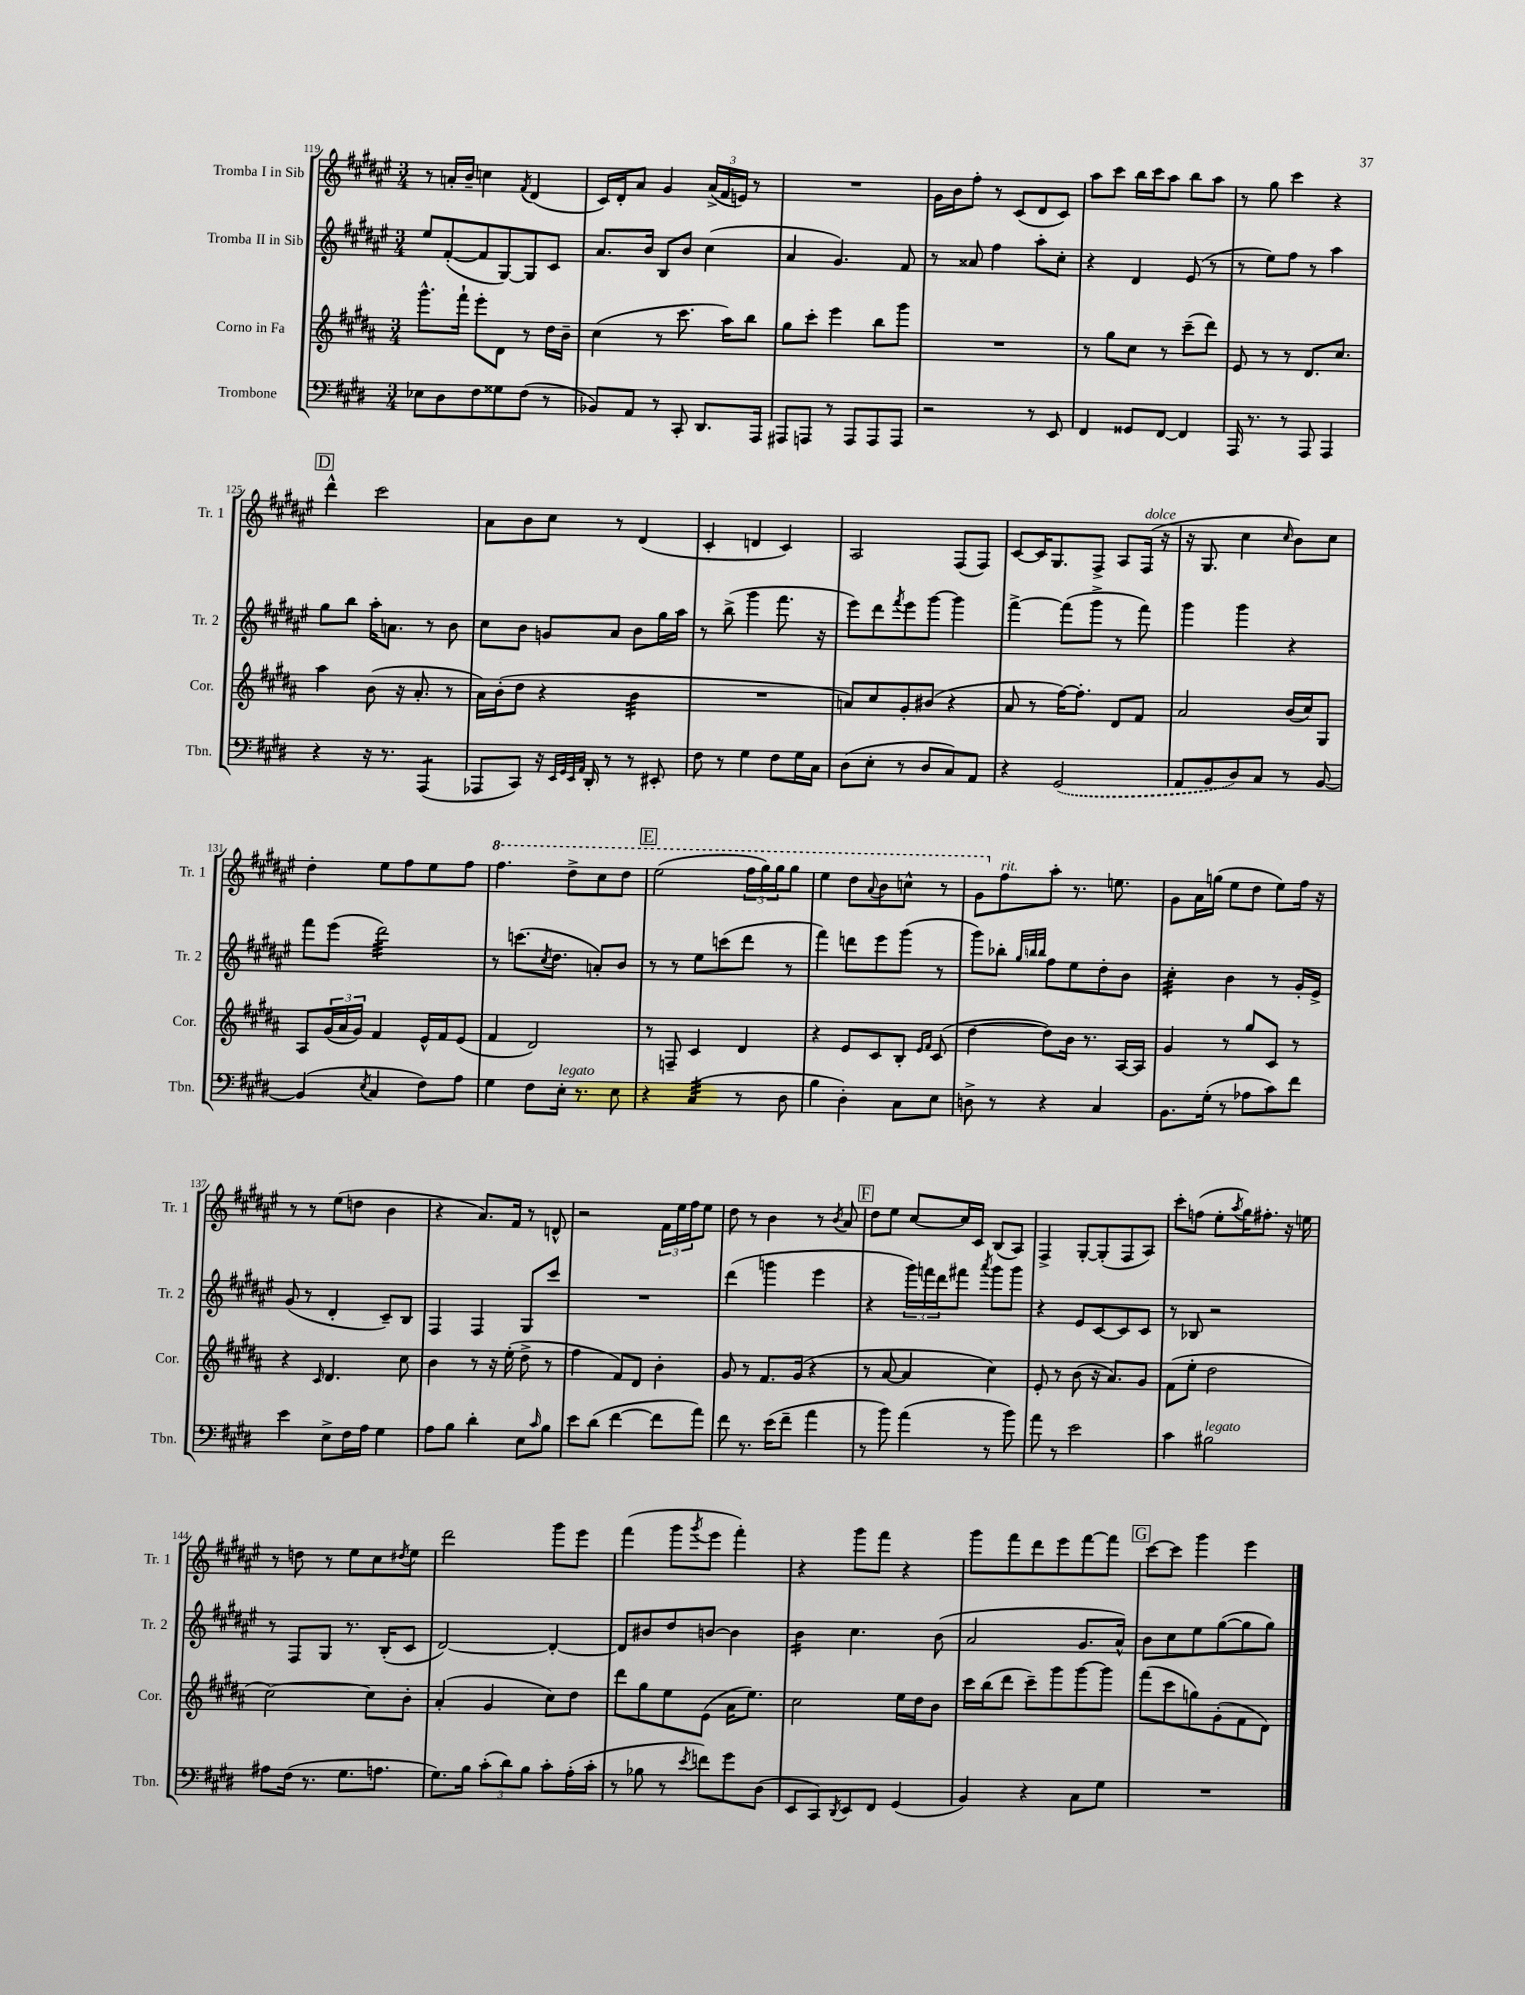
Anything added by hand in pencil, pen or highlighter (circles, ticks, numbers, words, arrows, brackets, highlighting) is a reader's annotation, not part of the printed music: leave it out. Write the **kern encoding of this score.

**kern	**kern	**kern	**kern
*staff4	*staff3	*staff2	*staff1
*clefF4	*clefG2	*clefG2	*clefG2
*k[f#c#g#d#]	*k[f#c#g#d#a#]	*k[f#c#g#d#a#e#]	*k[f#c#g#d#a#e#]
*M3/4	*M3/4	*M3/4	*M3/4
8E-	8.ggg#^^	8ee#	8r
8D#	.	([8f#'	16a'
.	16fff#`	.	16b~
8F#	8eee'	8f#]	4cc
8G##	8d#	[8G#)	.
.	.	.	8qf#
(8F#	8r	8G#]	(4d#
8r	16dd#	8c#	.
.	16b~	.	.
=	=	=	=
8BB-)	(4cc#	8.a#	16c#)
.	.	.	16d#'
8AA	.	.	8a#
.	.	16b	.
8r	8r	8B	4g#
8CC#'	8.ccc#	8b	.
8.DD#	.	(4cc#	(24a#^
.	.	.	24f#
.	16aa#)	.	.
.	.	.	24e)
.	8bb	.	8r
16AAA	.	.	.
=	=	=	=
8AAA#	8gg#	4a#	2.r
8AAA	8ccc#'	.	.
8r	4eee	4.g#)	.
8AAA	.	.	.
8AAA	8bb	.	.
8AAA	8ggg#	8f#	.
=	=	=	=
2r	2.r	8r	16g#
.	.	.	16b
.	.	8a##	8ff#'
.	.	4ff#	8r
.	.	.	(8c#
8r	.	8aa#'	8d#
8EE	.	8cc#'	8c#)
=	=	=	=
4FF#	8r	4r	8aa#
.	8gg#	.	8ccc#
8GG##	8cc#	4d#	16bb
.	.	.	16ccc#
[8FF#	8r	.	8aa#
4FF#]	(8ccc#~	(8e#	8bb
.	8ddd#)	8r	8aa#
=	=	=	=
16AAA	8e	8r	8r
8.r	.	.	.
.	8r	8ee#)	8gg#
8r	8r	8ff#	4ccc#
8AAA	8.d#	8r	.
4AAA	.	4aa#	4r
.	8.cc#	.	.
=	=	=	=
4r	4aa#	8gg#	4ddd#^^
.	.	8bb	.
16r	(8b	16aa#'	2ccc#
8.r	.	8.a	.
.	16r	.	.
.	8.a#'	.	.
(4AAA	.	8r	.
.	8r	8b	.
=	=	=	=
8AAA-	16a#)	8cc#	8a#
.	(16b'	.	.
8CC#)	8dd#	8b	8b
16r	4r	8g	8cc#
32qqEE	.	.	.
32qqGG#	.	.	.
32qqEE	.	.	.
32qqAA	.	.	.
16DD#'	.	.	.
8r	.	8a#	8r
8r	4b	8b	(4d#
8EE#'	.	16gg#	.
.	.	16aa#	.
=	=	=	=
8F#	2.r	8r	4c#'
8r	.	(8bb^	.
4G#	.	4ggg#	4d
8F#	.	8.fff#	4c#)
16G#	.	.	.
16C#	.	16r	.
=	=	=	=
(8D#	8a)	8eee#)	2A#
8E'	8cc#	8ddd#	.
.	.	8qfff#	.
8r	8g#'	8eee#	.
8D#	(8b#	[8ggg#	.
8C#)	4r	4ggg#]	(8F#
8AA	.	.	8F#)
=	=	=	=
4r	8a#	[4fff#^	[8c#
.	8r	.	16c#]
.	.	.	8.G#
(2GG#	[16ff#)	(8fff#]	.
.	8.ff#']	.	.
.	.	8ggg#^	8F#^
.	8d#	8r	8A#
.	8f#	8fff#)	(16F#
.	.	.	16r
=	=	=	=
8AA	2a#	4ggg#	16r
.	.	.	8.G#
8BB	.	.	.
8D#)	.	4ggg#	4cc#
8C#	.	.	.
.	.	.	16qqcc#
8r	(16b	4r	8b)
.	16cc#)	.	.
[8BB	8G#	.	8cc#
=	=	=	=
(4BB]	8A#	8fff#	4dd#'
.	(24g#	(8eee#	.
.	24a#	.	.
.	24g#)	.	.
8qE	.	.	.
4C#	4f#	2ddd#)	8ee#
.	.	.	8ff#
8F#)	16e^^	.	8ee#
.	16f#	.	.
8A	(8e	.	8ff#
=	=	=	=
4G#	4f#	8r	4.fff#
.	.	(8.ccc	.
8F#	2d#)	.	.
.	.	8qcc#	.
.	.	8.dd#	.
16E'	.	.	8ddd#^
8.r	.	.	.
.	.	8a')	8ccc#
8E	.	8b	8ddd#
=	=	=	=
4r	8r	8r	(2eee#
.	8F~	8r	.
(4C#	4c#	8ee#	.
.	.	(8ccc	.
8r	4d#	8ddd#	24fff#
.	.	.	24ggg#)
.	.	.	24ggg#
8D#	.	8r	8ggg#
=	=	=	=
4B	4r	4fff#)	4eee#
4D#')	8e	8ddd	8ddd#
.	.	.	8qqaa#
.	8c#	8eee#	8bb
8C#	8B'	(8ggg#	8ccc^^
.	16qqe	.	.
.	16qqf#	.	.
8E	(8c#	8r	8r
=	=	=	=
8D^	[4dd#	8ggg#)	8gg#
8r	.	8bb-'	8ff#
.	.	32qqgg#	.
.	.	32qqbb	.
.	.	32qqbb	.
4r	8dd#])	8ff#	8aa#'
.	16b	8ee#	8.r
.	8.r	.	.
4C#	.	8dd#'	.
.	.	.	8.ee
.	[16A#	8b	.
.	16A#]	.	.
=	=	=	=
8.BB	4g#	4cc#'	8g#
.	.	.	16a#
(16G#'	.	.	(16gg
8r	8r	4b	8ee#
8A-	8gg#	.	8dd#
8c#)	8c#	8r	8ee#)
8f#	8r	16g#'	16ff#
.	.	16e#^	16r
=	=	=	=
4e	4r	(8g#	8r
.	.	8r	8r
.	16qqc#	.	.
8E^	4.d#	4d#'	(8ee#
16F#	.	.	8dd
16A	.	.	.
4G#	.	8c#~)	4b
.	8cc#	8B	.
=	=	=	=
8A	4b	4F#	4r
8B	.	.	.
4d#'	8r	4F#	8.a#)
.	16r	.	.
.	(16ee'	.	16f#
8E	8dd#^	8G#	8r
16qqc#	.	.	.
8B	8r	8ccc#	8d^^
=	=	=	=
8e	4ff#	2.r	2r
(8d#	.	.	.
[4f#	8f#)	.	.
.	8d#	.	.
8f#]	4b'	.	24f#
.	.	.	24ee#
.	.	.	24ff#
8a)	.	.	8ee#
=	=	=	=
8f#	8g#	(4ddd#	8dd#
8.r	8r	.	8r
.	8.f#	4ggg	4b
(16e	.	.	.
8f#~	.	.	.
.	(16g#	.	.
4a	4r	4eee#	8r
.	.	.	8qb
.	.	.	8a#
=	=	=	=
8r	8r	4r	8dd#
8b)	[8a#	.	8ee#
(4a	4a#]	24ggg#)	[8cc#
.	.	24fff	.
.	.	24ddd#	.
.	.	8fff#	16cc#]
.	.	.	16c#
.	.	8qaaa#	.
8r	4cc#)	8ggg#	(8B
8b)	.	8ggg#	8A#)
=	=	=	=
8a	8e'	4r	4F#^
8r	8r	.	.
2e	(8b	8e#	[8G#'
.	16r	[8c#	(8G#']
.	8.a#)	.	.
.	.	8c#]	8F#
.	8g#	8c#	8A#)
=	=	=	=
4c#	(8f#	8r	8ccc#'
.	8ee'	8B-	(8ff
2B#	2dd#	2r	8ee#'
.	.	.	8qaa#
.	.	.	16gg#)
.	.	.	8.ff#'
.	.	.	16r
.	.	.	16ee
=	=	=	=
8A#	[2cc#)	8r	8r
(16F#	.	8F#	8dd
8.r	.	.	.
.	.	8G#	8r
8.G#	.	8.r	8ee#
.	8cc#]	.	8cc#
8.A	.	(16B'	.
.	.	.	8qdd#
.	8b'	8c#	8ee#
=	=	=	=
8.G#)	(4a#'	[2d#)	2ddd#
16B	.	.	.
(12c#'	4g#	.	.
12d#)	.	.	.
12B	.	.	.
8c#'	8cc#)	4d#'_	8ggg#
(16A'	8dd#	.	8eee#
16c#'	.	.	.
=	=	=	=
8r	8ddd#	8d#]	(4fff#
8B-	8gg#	8b#	.
8r	8ee	8dd#	8ggg#
8qe	.	.	8qggg#
8f)	(8e	[8b	8eee#
8g#	16a#	4b]	4fff#')
.	8.ee)	.	.
(8D#	.	.	.
=	=	=	=
8EE	2cc#	4b	4r
8CC#)	.	.	.
8qDD#	.	.	.
8EE	.	4.cc#	8ggg#
8FF#	.	.	8fff#
(4GG#	16ee	.	4r
.	16dd#	.	.
.	8b	(8b	.
=	=	=	=
4BB)	16ccc#	2a#	8ggg#
.	(16bb	.	.
.	8ddd#	.	8fff#
4r	8ccc#~)	.	8ddd#
.	8ggg#	.	8eee#
8C#	[8ggg#	8.g#	[8fff#
8G#	8ggg#]	.	8fff#]
.	.	16a#^^)	.
=	=	=	=
2.r	(8fff#	8b	[8ccc#
.	8ccc#	8cc#	8ccc#]
.	8gg)	8ee#	4ggg#
.	(8g#'	([8gg#	.
.	8f#	8gg#]	4eee#
.	8d#)	8gg#)	.
==	==	==	==
*-	*-	*-	*-
